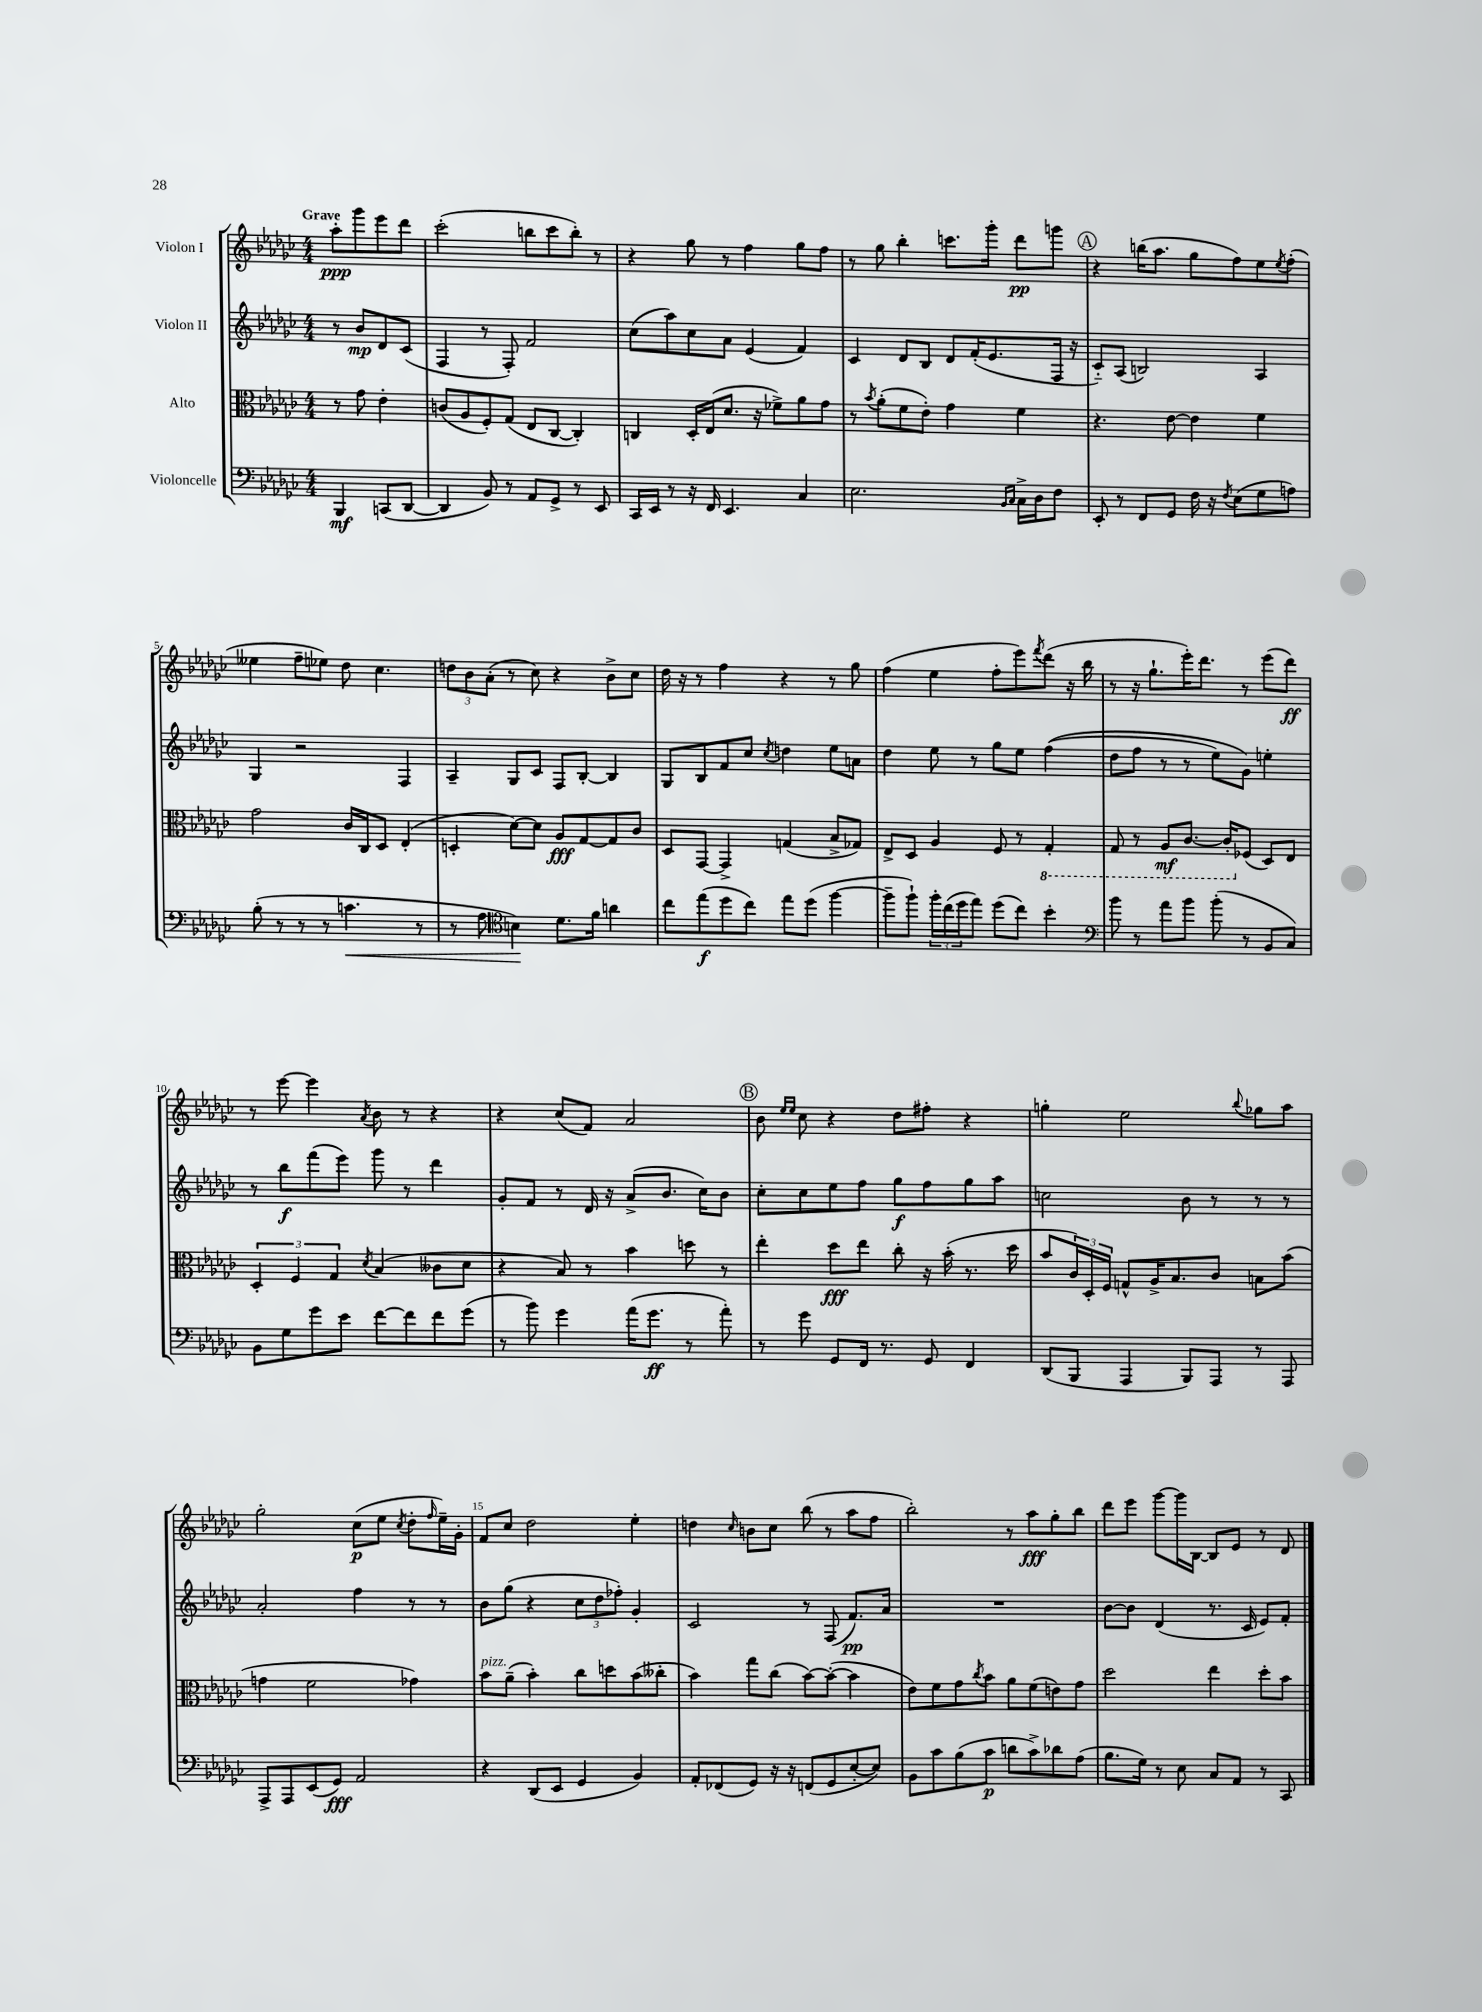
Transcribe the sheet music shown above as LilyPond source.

<<
\new StaffGroup <<
\new Staff = "s0" \with { instrumentName = "Violon I" } {
    \clef treble \key ges \major \numericTimeSignature \time 4/4 \partial 2 \tempo "Grave"
    aes''8-.\ppp ges'''8 ees'''8 des'''8 |
    ces'''2-.( b''8 ces'''8 b''8-.) r8 |
    r4 ges''8 r8 f''4 ges''8 f''8 |
    r8 ges''8 bes''4-. c'''8. ges'''16-. des'''8\pp g'''8 |
    \mark \markup { \circle "A" } r4 b''16( aes''8. ges''8 f''8) ees''8 \acciaccatura { ees''8 } f''8-.( |
    eeses''4 f''8-- ees''8) des''8 ces''4. |
    \tuplet 3/2 { d''8 bes'8 aes'8-.( } r8 ces''8) r4 bes'8-> ces''8 |
    des''16 r16 r8 f''4 r4 r8 ges''8 |
    f''4( ees''4 f''8-. ees'''8) \acciaccatura { f'''8 } des'''8( r16 bes''16 |
    r8 r16 ges''8.-! ees'''16-.) des'''8. r8 ees'''8( des'''8\ff) |
    r8 ees'''8~ ees'''4 \acciaccatura { aes'8 } bes'8 r8 r4 |
    r4 ces''8( f'8) aes'2 |
    \mark \markup { \circle "B" } bes'8 \grace { ees''16 ees''16 } ces''8 r4 des''8 fis''8-. r4 |
    g''4-. ees''2 \appoggiatura { bes''8 } ges''8 aes''8 |
    ges''2-. ces''8\p( ees''8 \acciaccatura { ces''8 } des''8-. \grace { f''16 } ees''16--) ges'16-. |
    f'8 ces''8 des''2 ees''4-. |
    d''4 \grace { ces''16 } b'8 ces''8 bes''8( r8 aes''8 f''8 |
    bes''2-.) r8 aes''8\fff ges''8-. bes''8 |
    des'''8 ees'''8 ges'''8~ ges'''16 bes16~ bes8 ees'8 r8 des'8 \bar "|." |
}
\new Staff = "s1" \with { instrumentName = "Violon II" } {
    \clef treble \key ges \major \numericTimeSignature \time 4/4 \partial 2
    r8 bes'8\mp des'8 ces'8( |
    f4 r8 f8-.) f'2 |
    ces''8( aes''8) ces''8 aes'8 ees'4( f'4) |
    ces'4 des'8 bes8 des'8 f'16-.( ees'8. f16 r16 |
    \mark \markup { \circle "A" } ces'8-_) aes8( b2) aes4 |
    ges4 r2 f4 |
    aes4-- ges8 ces'8 f8 bes8~-. bes4 |
    ges8 bes8 f'8 ces''8 \acciaccatura { ces''8 } d''4 ees''8 a'8 |
    des''4 ees''8 r8 ges''8 ees''8 f''4(\( |
    des''8 f''8 r8 r8 ees''8) ges'8\) e''4-. |
    r8 bes''8\f f'''8( ees'''8) ges'''8 r8 des'''4 |
    ges'8-. f'8 r8 des'16 r16 aes'8->( bes'8. ces''16) bes'8 |
    \mark \markup { \circle "B" } ces''8-. ces''8 ees''8 f''8 ges''8\f f''8 ges''8 aes''8 |
    c''2 bes'8 r8 r8 r8 |
    aes'2-. f''4 r8 r8 |
    bes'8 ges''8( r4 \tuplet 3/2 { ces''8 des''8 fes''8-.) } ges'4-. |
    ces'2 r8 f8( f'8.\pp) aes'16 |
    R1 |
    bes'8~ bes'8 des'4( r8. ces'16 ees'8) f'8-. \bar "|." |
}
\new Staff = "s2" \with { instrumentName = "Alto" } {
    \clef alto \key ges \major \numericTimeSignature \time 4/4 \partial 2
    r8 ges'8 ees'4-. |
    c'8( aes8 f8-.) ges8( ees8 ces8~ ces4-.) |
    c4 des16-. ees16( des'8. r16 fes'8->) aes'8 ges'8 |
    r8 \acciaccatura { bes'8 } aes'8-.( f'8 ees'8-.) ges'4 f'4 |
    \mark \markup { \circle "A" } r4. ees'8~ ees'4 f'4 |
    ges'2 ces'16 ces16 des8 ees4-.( |
    d4-. des'8~) des'8 aes8\fff ges8~ ges8 ces'8 |
    des8 ges,8~ ges,4-> g4( bes8-> ges8) |
    ees8-> des8 aes4 f8 r8 \ottava #-1 ges,4-. |
    ges,8 r8 aes,8\mf ces8.~ ces16-. \ottava #0 fes8( des8) ees8 |
    \tuplet 3/2 { des4-. f4 ges4 } \acciaccatura { des'8 } bes4( ceses'8 des'8 |
    r4 bes8) r8 bes'4 d''8 r8 |
    \mark \markup { \circle "B" } ees''4-. des''8\fff ees''8 ces''8-. r16 bes'16-.( r8. des''16 |
    bes'8 \tuplet 3/2 { ces'16) des16-. f16 } g8-^ aes16-> bes8. ces'8 b8 bes'8( |
    g'4 f'2 ges'4) |
    bes'8^\markup { \italic "pizz." } aes'8--( bes'4-.) ces''8 d''8 bes'8( ceses''8-. |
    bes'4) ges''8 ces''8( bes'8~) bes'8~-.( bes'4 |
    ees'8) f'8 ges'8 \acciaccatura { ces''8 } bes'8 aes'8 f'8( e'8) ges'8 |
    des''2 ees''4 des''8-. bes'8 \bar "|." |
}
\new Staff = "s3" \with { instrumentName = "Violoncelle" } {
    \clef bass \key ges \major \numericTimeSignature \time 4/4 \partial 2
    bes,,4\mf c,8( des,8~ |
    des,4 bes,8) r8 aes,8 ges,8-> r8 ees,8 |
    ces,16 ees,16 r8 r16 f,16 ees,4. ces4 |
    ees2. \grace { bes,16 ces16 } ces16-> des16 f8 |
    \mark \markup { \circle "A" } ees,8-. r8 f,8 ges,8 f16 r16 \acciaccatura { f8 } ees8( ges8 a8) |
    bes8-.( r8 r8 r8 c'4.\< r8 |
    r8 aes8 \clef tenor b4\!) des'8. f'16 a'4 |
    ces''8 ees''8\f( des''8 ces''8) ees''8 des''8( f''4~ |
    f''8-- f''8-!) \tuplet 3/2 { f''16-. ces''16( des''16 } ees''8) des''8( ces''8) bes'4-. |
    \clef bass bes'8 r8 aes'8 bes'8 bes'8-.( r8 bes,8 ces8) |
    bes,8 ges8 ges'8 ees'8 f'8~ f'8 f'8 ges'8( |
    r8 bes'8) ges'4 aes'16( ges'8.\ff r8 aes'8-.) |
    \mark \markup { \circle "B" } r8 ges'8 ges,8 f,16 r8. ges,8 f,4 |
    des,8( bes,,8 aes,,4 bes,,8) aes,,8 r8 aes,,8 |
    aes,,8-> aes,,8 ees,8( ges,8\fff) aes,2 |
    r4 des,8( ees,8 ges,4 bes,4) |
    aes,8-. fes,8( ges,8) r16 r16 f,8( ges,8 ees8~-. ees8) |
    bes,8 ces'8 bes8( ces'8\p d'8 ces'8->) des'8 aes8( |
    bes8. ges16) r8 ees8 ces8 aes,8 r8 ces,8 \bar "|." |
}
>>
>>
\layout { \context { \Score \override BarNumber.break-visibility = ##(#f #t #t) barNumberVisibility = #(every-nth-bar-number-visible 5) } }
